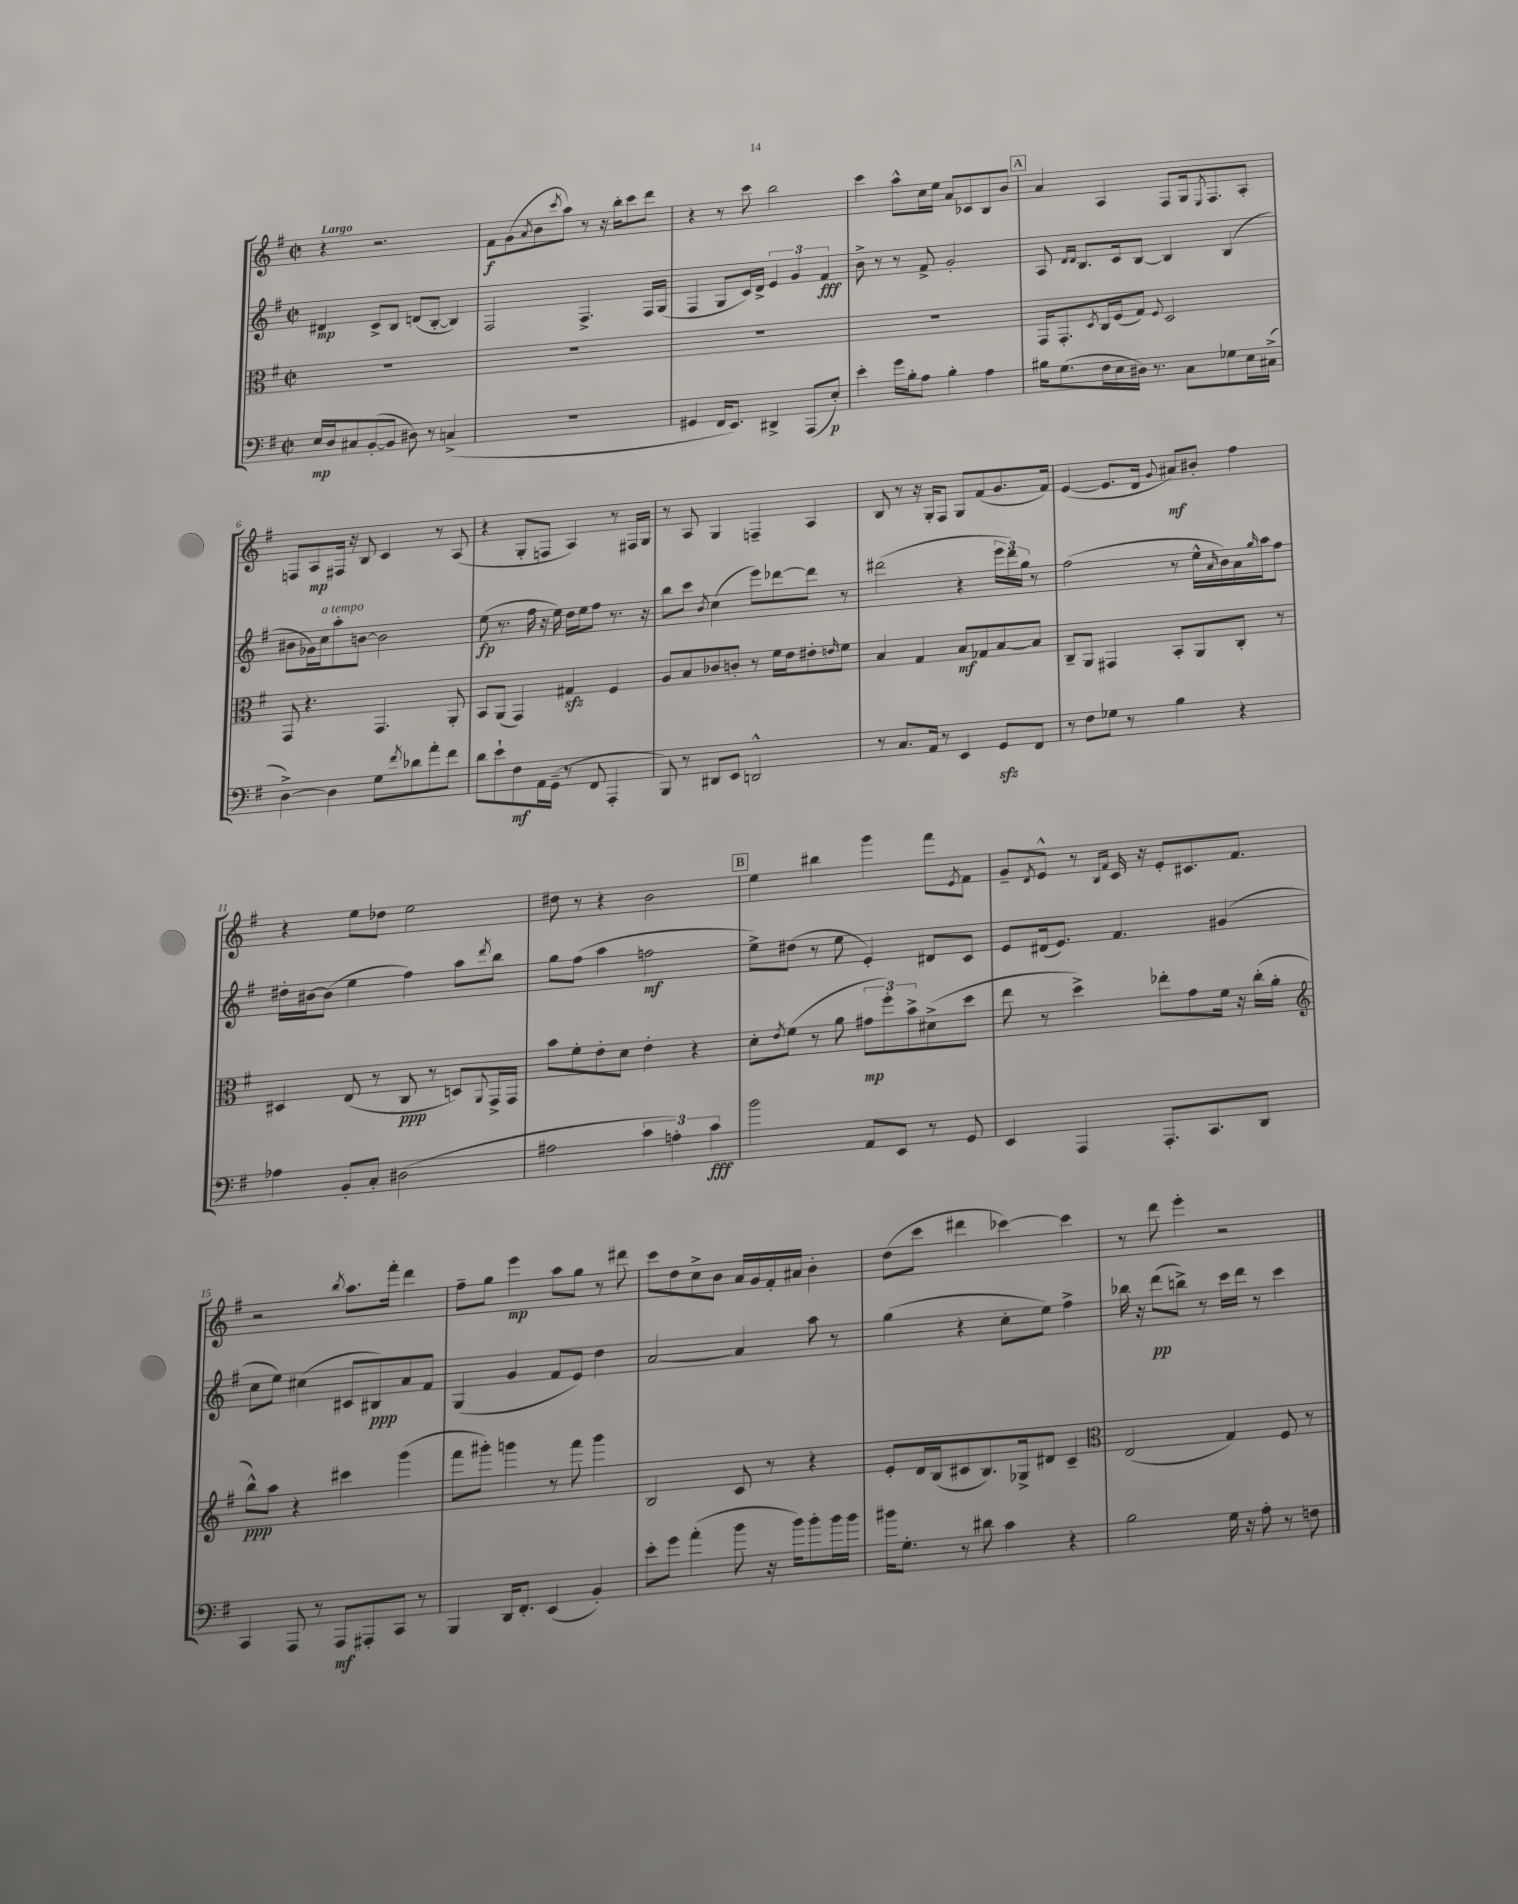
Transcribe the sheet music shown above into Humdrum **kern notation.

**kern	**kern	**kern	**kern
*staff4	*staff3	*staff2	*staff1
*clefF4	*clefC3	*clefG2	*clefG2
*k[f#]	*k[f#]	*k[f#]	*k[f#]
*M2/2	*M2/2	*M2/2	*M2/2
*met(c|)	*met(c|)	*met(c|)	*met(c|)
16E	1r	4d#	4r
16D	.	.	.
8C#	.	.	.
([8BB'	.	8c^	2.r
8BB]	.	8B	.
8D#)	.	(8d	.
8r	.	[8B'	.
(4C^	.	4B])	.
=	=	=	=
1r	1r	2F#	8f#
.	.	.	(8g
.	.	.	8qa
.	.	.	8b
.	.	.	8qccc
.	.	.	8aa)
.	.	4.F#^	8r
.	.	.	16r
.	.	.	16bb'
.	.	.	8ccc
.	.	16F#	8ddd
.	.	(16G	.
=	=	=	=
4GG#	1r	4F#	4r
16FF#	.	8G	8r
8.EE)	.	.	.
.	.	16c)	8ccc
.	.	16d^	.
4DD#^	.	6e	2bb
.	.	6g	.
(8AAA	.	.	.
.	.	6f#	.
8E')	.	.	.
=	=	=	=
4e'	1r	8b^	4ccc
.	.	8r	.
16g	.	8r	8aa^^
16B'	.	.	.
8A	.	8f#^	16cc
.	.	.	16ee
4B'	.	2g'	8a
.	.	.	8c-
4A	.	.	8B
.	.	.	8b
=	=	=	=
16B#	16GG	8A	4a
(8.G	8.GG'	.	.
.	.	16qqd	.
.	.	16qqd	.
.	.	8.B	.
.	8qD	.	.
16F#	16C	.	4A
16E	(16F#	16c	.
16D#)	8G)	[8B	.
8.r	.	.	.
.	8qqF#	.	.
.	2D	4B]	8F#
8C	.	.	16G
.	.	.	8qE
.	.	.	8.F#
8G-	.	(4B	.
16E	.	.	8A'
(16C#^	.	.	.
=	=	=	=
[4D^)	8GG	8b#	8F
.	4.r	16g-)	8A
.	.	16cc	.
4D]	.	8aa'	16F#
.	.	.	16r
.	.	[8b	8B
8G	4.GG	2b]	4c
8qf#	.	.	.
8d-	.	.	.
8a'	.	.	8r
8f#	8AA'	.	(8A
=	=	=	=
8d	8BB	(8ee	4r
8e`	(8AA	8.r	.
8F#	4GG)	.	8G'
.	.	16ff#	.
16AA	.	16r	8F
(16GG~	.	16ee)	.
8r	4G#	16dd	4A)
.	.	16ee	.
8FF#	.	8ff#	.
4AAA'	4F#	8.r	8r
.	.	.	16F#
.	.	16r	16G
=	=	=	=
8BBB)	8A	8bb	8r
8r	8B	8ccc	8A
.	.	8qb	.
8DD#	8c-	(4cc	4G
8EE	8c'	.	.
2DD^^	8r	8eee)	4F~
.	16f#	[8ddd-	.
.	16e	.	.
.	8e#'	8ddd-]	4A
.	16qqe	.	.
.	8f#	8r	.
=	=	=	=
8r	4B	(2ddd#	8B
8.C	.	.	8r
.	4G	.	16r
16AA	.	.	16G'
8r	.	.	8F#
4EE	8B	4r	8G
.	8G-	.	(8f#
8GG	[8B	24eee	8.g
.	.	24ddd#)	.
.	.	24gg	.
8FF#	8B]	8r	.
.	.	.	16f#)
=	=	=	=
8r	8C~	(2ff#	([4e
8F#	8AA	.	.
8G-	4GG#	.	8.e]
8r	.	.	.
.	.	.	16d
.	.	.	8qqg
4B	8BB'	8r	8a#)
.	8AA	16ee^^	8b#'
.	.	16qqa	.
.	.	16b)	.
4r	8C'	16a	4ff#
.	.	16qqgg	.
.	.	16aa	.
.	8r	8ff#	.
=	=	=	=
4A-	4D#	16dd#'	4r
.	.	[16b#	.
.	.	(8b#]	.
8BB'	(8E	4ee	8ee
8C'	8r	.	8dd-
(2D#	8C	4ff#)	2ee
.	8r	.	.
.	8D)	8aa	.
.	8qqAA	8qddd	.
.	16GG^	8bb	.
.	16GG	.	.
=	=	=	=
2A#	8b	8gg	8dd#
.	8f#'	(8ff#	8r
.	8e'	4aa	4r
.	8d	.	.
6c	4e'	2ff	2b
6A')	.	.	.
.	4r	.	.
6c	.	.	.
=	=	=	=
2b	8d'	8ee^)	4ee
.	8qe	.	.
.	(8f#	(8dd#	.
.	8r	8r	4bb#
.	8a	8ee	.
8AA	12g#	4e')	4ggg
.	12ff#')	.	.
8EE	.	.	.
.	12b^	.	.
8r	(8d#^	8d#	8fff#
.	.	.	8qe
8GG	8dd	8c	8f#
=	=	=	=
4EE	8ee	8e	8g~
.	.	.	8qd
.	8r	(16d#	8e^^
.	.	8.e)	.
4AAA	4dd^)	.	8r
.	.	.	16qqB
.	.	.	16qqf#
.	.	4.f#	16c
.	.	.	16r
8.AAA'	8ee-'	.	8e'
.	8g	.	8.c#
8.CC	.	.	.
.	16f#	(4g#	.
.	16r	.	8.f#
8DD	(16cc'	.	.
.	16a'	.	.
=	=	=	=
*	*clefG2	*	*
4CC	8bb^^)	8cc	2r
.	8aa	8ee)	.
8AAA	4r	(4cc#	.
8r	.	.	.
.	.	.	8qbb
8AAA	4ccc#	8c#	8.aa
8AAA#'	.	8B#)	.
.	.	.	16fff#'
8CC	(4ggg	8a	4ddd
8r	.	8f#	.
=	=	=	=
4BBB	8fff#	(4G	8ff#~
.	8ggg#')	.	8gg
16DD	4ggg	4g	4eee
8.FF#'	.	.	.
(4EE	8r	8f#	8aa
.	8fff#	8e)	8gg
4BB')	4ggg	4dd	8r
.	.	.	8ddd#
=	=	=	=
8e'	2B	[2a	8ccc
8g	.	.	8dd
(4a'	.	.	8cc^
.	.	.	8b
8b	8c	4a]	16a
.	.	.	16g
16r	8r	.	16f#'
16b)	.	.	16a#
8b'	4r	8aa	4b'
16b	.	8r	.
16b	.	.	.
=	=	=	=
16b#	8e'	(4gg	(8dd
8.G'	.	.	.
.	16d	.	8ccc
.	(16B	.	.
8r	8c#	4r	4ddd#
8d#	8.B)	.	.
4c	.	8cc'	[4ccc-)
.	16G-^	.	.
.	8d#	8ee)	.
4r	4c#~	4ff#^	4ccc-]
=	=	=	=
*	*clefC3	*	*
2B	(2E	16bb-	8r
.	.	16r	.
.	.	(8ddd	8ddd
.	.	8bb^)	4eee'
.	.	8r	.
16G	4G)	16ccc	2r
16r	.	16ddd	.
8A'	.	8r	.
8r	8F#	4ccc	.
8F	8r	.	.
==	==	==	==
*-	*-	*-	*-
